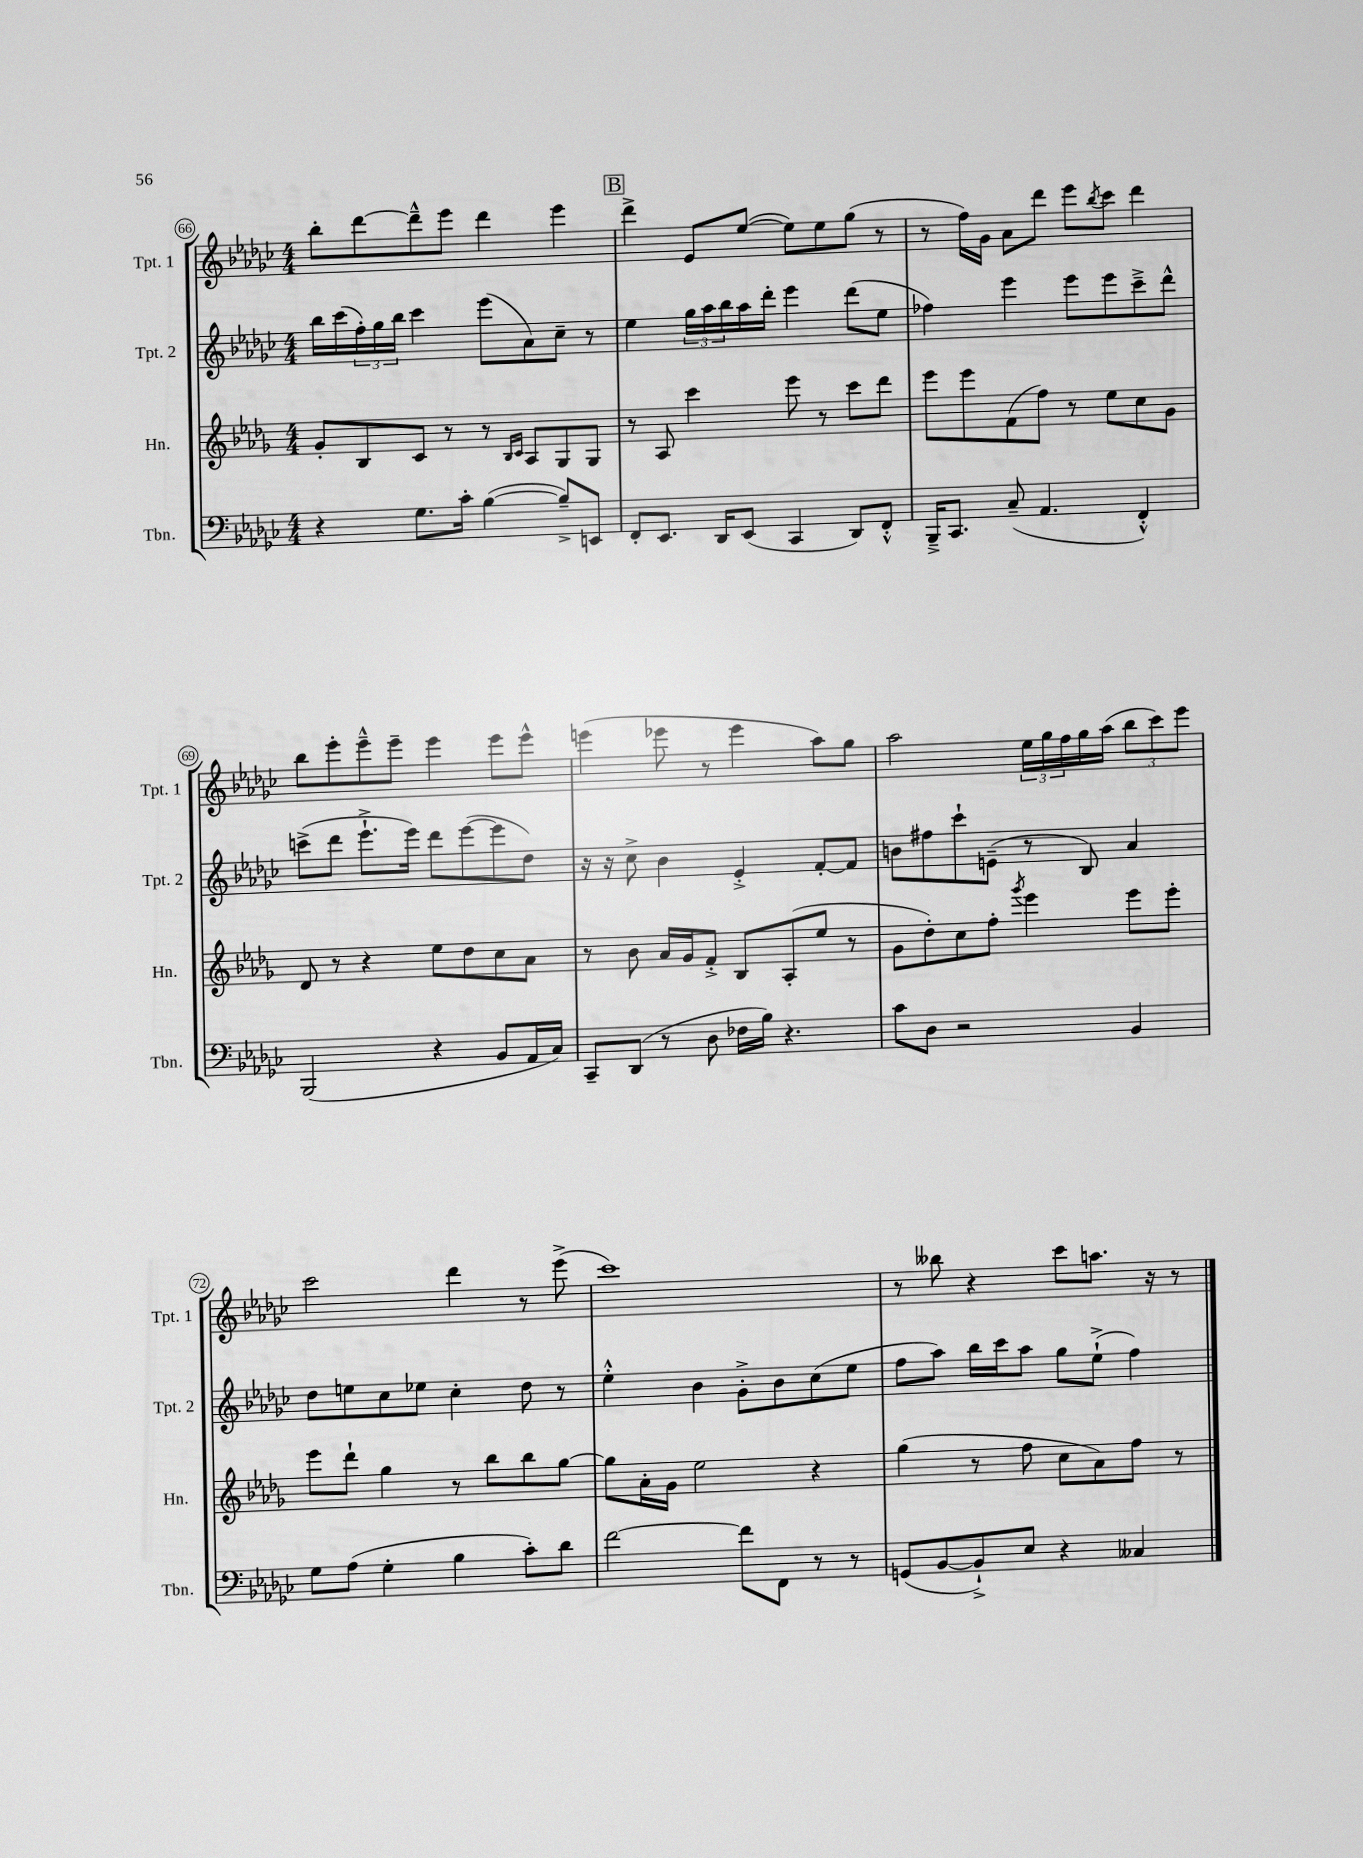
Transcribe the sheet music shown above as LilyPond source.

<<
\new StaffGroup <<
\new Staff = "s0" \with { instrumentName = "Tpt. 1" shortInstrumentName = "Tpt. 1" } {
    \clef treble \key ges \major \numericTimeSignature \time 4/4
    bes''8-. des'''8~ des'''8---^ ees'''8 des'''4 ees'''4 |
    \mark \markup { \box "B" } des'''4-> ees'8 ees''8~( ees''8) ees''8 ges''8( r8 |
    r8 f''16) ges'16 aes'8 des'''8 ees'''8 \acciaccatura { bes''8 } ces'''8 des'''4 |
    bes''8 ees'''8-. ees'''8---^ ees'''8-- ees'''4 ees'''8 ees'''8-^ |
    e'''4( ees'''8 r8 ees'''4 aes''8) ges''8 |
    aes''2 \tuplet 3/2 { ees''16 ges''16 f''16 } ges''16 aes''16( \tuplet 3/2 { bes''8 ces'''8) ees'''8 } |
    ces'''2 des'''4 r8 ees'''8->( |
    ces'''1) |
    r8 beses''8 r4 ces'''8 a''8. r16 r8 \bar "|." |
}
\new Staff = "s1" \with { instrumentName = "Tpt. 2" shortInstrumentName = "Tpt. 2" } {
    \clef treble \key ges \major \numericTimeSignature \time 4/4
    bes''16 ces'''16( \tuplet 3/2 { f''16-.) ges''16 bes''16 } ces'''4 ees'''8( aes'8) ces''8-- r8 |
    \mark \markup { \box "B" } ees''4 \tuplet 3/2 { ges''16 aes''16 bes''16 } aes''16 des'''16-. ees'''4 des'''8( ees''8 |
    fes''4) ees'''4 ees'''8 ees'''8 ces'''8---> des'''8-^ |
    c'''8->( des'''8 ees'''8.-!-> ees'''16) des'''8 ees'''8~( ees'''8 des''8) |
    r16 r16 ces''8-> bes'4 ees'4-.-> f'8~-. f'8 |
    b'8 fis''8 ces'''8-! e'8--( r8 bes8) aes'4 |
    des''8 e''8 ces''8 ees''8 ces''4-. des''8 r8 |
    ees''4-.-^ bes'4 ges'8-.-> bes'8 ces''8( ees''8 |
    f''8 aes''8) bes''16 ces'''16 aes''8 ges''8 ees''8-!->( f''4) \bar "|." |
}
\new Staff = "s2" \with { instrumentName = "Hn." shortInstrumentName = "Hn." } {
    \clef treble \key des \major \numericTimeSignature \time 4/4
    ges'8-. bes8 c'8 r8 r8 \grace { bes16 c'16 } aes8 ges8 ges8 |
    \mark \markup { \box "B" } r8 aes8 c'''4 ees'''8 r8 c'''8 des'''8 |
    ees'''8 ees'''8 f'8( f''8) r8 ees''8 c''8 ges'8 |
    des'8 r8 r4 ees''8 des''8 c''8 aes'8 |
    r8 bes'8 aes'16 ges'16 f'8-.-> bes8 aes8-.( ees''8 r8 |
    ges'8 des''8-.) c''8 f''8-. \acciaccatura { ges'''8 } ees'''4 ees'''8 ees'''8-. |
    ees'''8 des'''8-! ges''4 r8 bes''8 bes''8 ges''8~ |
    ges''8 aes'16-. ges'16 ees''2 r4 |
    ges''4( r8 f''8 c''8 aes'8) f''8 r8 \bar "|." |
}
\new Staff = "s3" \with { instrumentName = "Tbn." shortInstrumentName = "Tbn." } {
    \clef bass \key ges \major \numericTimeSignature \time 4/4
    r4 ges8. ces'16-. bes4~( bes8--->) e,8 |
    \mark \markup { \box "B" } f,8-. ees,8. des,16 ees,8( ces,4 des,8) f,8-.-^ |
    bes,,16---> ces,8. ces8--( aes,4. f,4-.-^) |
    bes,,2( r4 bes,8 aes,16 ces16) |
    ces,8-- des,8( r8 des8 fes16 bes16) r4. |
    ces'8 des8 r2 bes,4 |
    ges8 aes8( ges4-. bes4 ces'8-.) des'8 |
    f'2~ f'8 f,8 r8 r8 |
    g,8( bes,8~ bes,8-!->) ees8 r4 ceses4 \bar "|." |
}
>>
>>
\layout { \context { \Score currentBarNumber = #66 \override BarNumber.stencil = #(make-stencil-circler 0.1 0.3 ly:text-interface::print) } }
